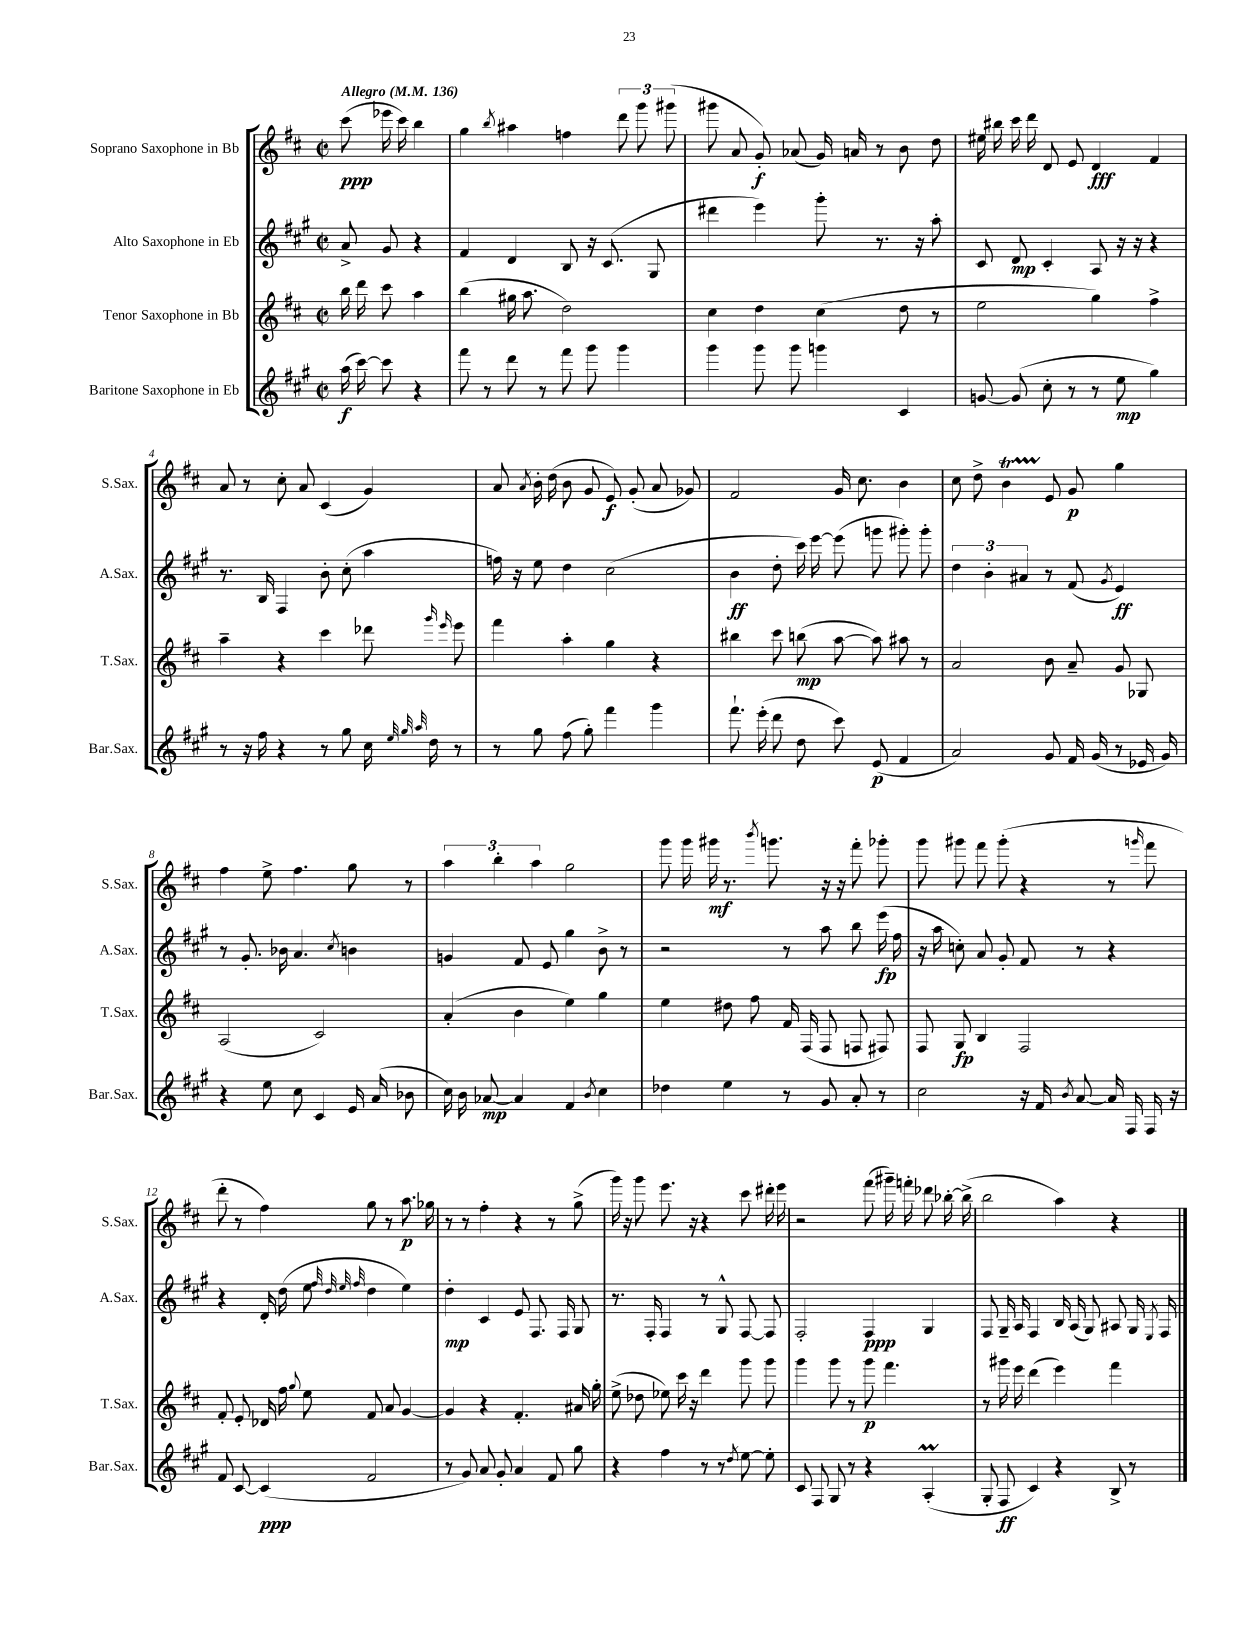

**kern	**kern	**kern	**kern
*staff4	*staff3	*staff2	*staff1
*clefG2	*clefG2	*clefG2	*clefG2
*k[f#c#g#]	*k[f#c#]	*k[f#c#g#]	*k[f#c#]
*M2/2	*M2/2	*M2/2	*M2/2
*met(c|)	*met(c|)	*met(c|)	*met(c|)
*MM136	*MM136	*MM136	*MM136
(16aa\	16bb\	8a^/	(8ccc#\
[16ccc#\)	16ddd\	.	.
8ccc#\]	8ccc#\	8g#/	16eee-\
.	.	.	16ccc#\)
4r	4aa\	4r	4bb\
=	=	=	=
8fff#\	(4bb\	4f#/	4gg\
8r	.	.	.
.	.	.	8qbb/
8ddd\	16gg#\	4d/	4aa#\
.	8.aa\	.	.
8r	.	.	.
8fff#\	2dd\)	8B/	4ff\
8ggg#\	.	16r	.
.	.	(8.c#/	.
4ggg#\	.	.	12ddd\
.	.	.	12ggg\
.	.	8G#/	.
.	.	.	(12ggg#\
=	=	=	=
4ggg#\	4cc#\	4ddd#\	8ggg#\
.	.	.	8a/
8ggg#\	4dd\	4eee\)	8g'/)
8ggg#\	.	.	(8a-/
4ggg\	(4cc#\	8ggg#'\	16g/)
.	.	.	16a/
.	.	8.r	8r
4c#/	8dd\	.	8b\
.	.	16r	.
.	8r	8aa'\	8dd\
=	=	=	=
[8g/	2ee\	8c#/	16ee#\
.	.	.	16bb#\
(8g/]	.	8d/	16ccc#\
.	.	.	16ddd\
8cc#'\	.	4c#'/	8d/
8r	.	.	8e/
8r	4gg\)	8A/	4d/
8ee\	.	16r	.
.	.	16r	.
4gg#\)	4ff#^\	4r	4f#/
=	=	=	=
8r	4aa~\	8.r	8a/
16r	.	.	8r
16ff#\	.	16B/	.
4r	4r	4F#/	8cc#'\
.	.	.	8a/
8r	4ccc#\	8b'\	(4c#/
8gg#\	.	(8cc#'\	.
16cc#\	8ddd-\	4aa\	4g/)
32qqee/	.	.	.
32qqgg#/	.	.	.
32qqaa/	.	.	.
16dd\	.	.	.
.	16qqggg/	.	.
.	16qqeee/	.	.
8r	8eee\	.	.
=	=	=	=
8r	4fff#\	16ff\)	8a/
.	.	16r	.
.	.	.	8qa/
8gg#\	.	8ee\	16b'\
.	.	.	(16dd\
(8ff#\	4aa'\	4dd\	8b\
8gg#'\)	.	.	8g/
4fff#\	4gg\	(2cc#\	8e/)
.	.	.	(8g'/
4ggg#\	4r	.	8a/
.	.	.	8g-/)
=	=	=	=
8.fff#`\	4bb#\	4b\	2f#/
(16eee'\	.	.	.
8ddd\	8ccc#\	8dd'\	.
8dd\	(8bb\	16ccc#\)	.
.	.	[16eee\	.
8ccc#\)	[8aa\	(8eee\]	16g/
.	.	.	8.cc#\
(8e/	8aa\])	8ggg\	.
4f#/	8aa#\	8ggg#'\)	4b\
.	8r	8ggg#'\	.
=	=	=	=
2a/)	2a/	6dd\	8cc#\
.	.	.	8dd^\
.	.	6b'\	.
.	.	.	4b\
.	.	6a#/	.
8g#/	8b\	8r	8e/
16f#/	8a~/	(8f#/	8g/
(16g#/	.	.	.
.	.	8qg#/	.
8r	8g/	4e/)	4gg\
16e-/	8G-/	.	.
16g#/)	.	.	.
=	=	=	=
4r	(2A/	8r	4ff#\
.	.	8.g#'/	.
8ee\	.	.	8ee^\
.	.	16b-\	.
8cc#\	.	4.a/	4.ff#\
4c#/	2c#/)	.	.
.	.	8qcc#/	.
16e/	.	4b\	8gg\
(16a/	.	.	.
8b-\	.	.	8r
=	=	=	=
16cc#\)	(4a'/	4g/	6aa\
16b\	.	.	.
[8a-/	.	.	.
.	.	.	6bb'\
4a-/]	4b\	8f#/	.
.	.	.	6aa\
.	.	8e/	.
4f#/	4ee\)	4gg#\	2gg\
8qb/	.	.	.
4cc#\	4gg\	8b^\	.
.	.	8r	.
=	=	=	=
4dd-\	4ee\	2r	8ggg\
.	.	.	16ggg\
.	.	.	16ggg#\
4ee\	8dd#\	.	8.r
.	8ff#\	.	.
.	.	.	8qbbb/
.	.	.	8.ggg\
8r	16f#/	8r	.
.	(16F#/	.	.
8g#/	8F#/	8aa\	16r
.	.	.	16r
8a'/	8F/	8bb\	8fff#'\
8r	8F#/)	(16eee\	8ggg-'\
.	.	16ff#\	.
=	=	=	=
2cc#\	8F#/	16r	8ggg\
.	.	16aa\	.
.	8G/	8cc'\)	8ggg#\
.	4B/	8a/	8fff#\
.	.	8g#'/	(8ggg#'\
16r	2F#/	8f#/	4r
16f#/	.	.	.
8qb/	.	.	.
[8a/	.	8r	.
16a/]	.	4r	8r
16F#/	.	.	.
.	.	.	16qqggg/
16F#/	.	.	8fff#\
16r	.	.	.
=	=	=	=
8f#/	8f#'/	4r	8ddd'\
[8c#/	8e'/	.	8r
(4c#/]	16d-/	16d'/	4ff#\)
.	16ff#\	(16dd\	.
.	8qqgg/	.	.
.	8ee\	8ee\	.
.	.	32qqff#/	.
.	.	32qqdd/	.
.	.	32qqee/	.
.	.	32qqff#/	.
2f#/	8f#/	4dd\	8gg\
.	8a/	.	8r
.	[4g/	4ee\)	8.aa\
.	.	.	16gg-\
=	=	=	=
8r	4g/]	4dd'\	8r
8g#/)	.	.	8r
8a/	4r	4c#/	4ff#'\
8g#'/	.	.	.
4a/	4.f#'/	8e/	4r
.	.	8.F#/	.
8f#/	.	.	8r
.	.	16F#/	.
8gg#\	16a#/	8G#/	(8gg^\
.	16gg'\	.	.
=	=	=	=
4r	(8ee^\	8.r	16ggg\)
.	.	.	16r
.	8dd-\	.	8ggg\
.	.	16F#'/	.
4ff#\	8ee-\)	4F#/	8.eee\
.	16ccc#\	.	.
.	16r	.	16r
8r	4ddd\	8r	4r
8r	.	8G#^^/	.
8qdd/	.	.	.
[8ee\	8ggg\	[8F#/	8ccc#\
8ee'\]	8ggg\	8F#/]	16ddd#'\
.	.	.	16eee\
=	=	=	=
8c#/	4ggg\	2F#'/	2r
8F#/	.	.	.
8G#/	8ggg\	.	.
8r	8r	.	.
4r	8ggg\	4F#/	(8fff#\
.	4.fff#\	.	16ggg#~\)
.	.	.	16fff'\
(4A'/	.	4G#/	8ddd-\
.	.	.	[16bb-'\
.	.	.	(16bb-^\]
=	=	=	=
8G#'/	8r	8F#/	2bb\
8F#/	16ggg#\	16G#~/	.
.	16eee\	16A/	.
4c#/)	(4ddd\	4F#/	.
4r	4eee\)	16B/	4aa\)
.	.	(16A/	.
.	.	8G#/)	.
8B^/	4fff#\	8A#/	4r
8r	.	16G#/	.
.	.	8qE/	.
.	.	16F#/	.
==	==	==	==
*-	*-	*-	*-
